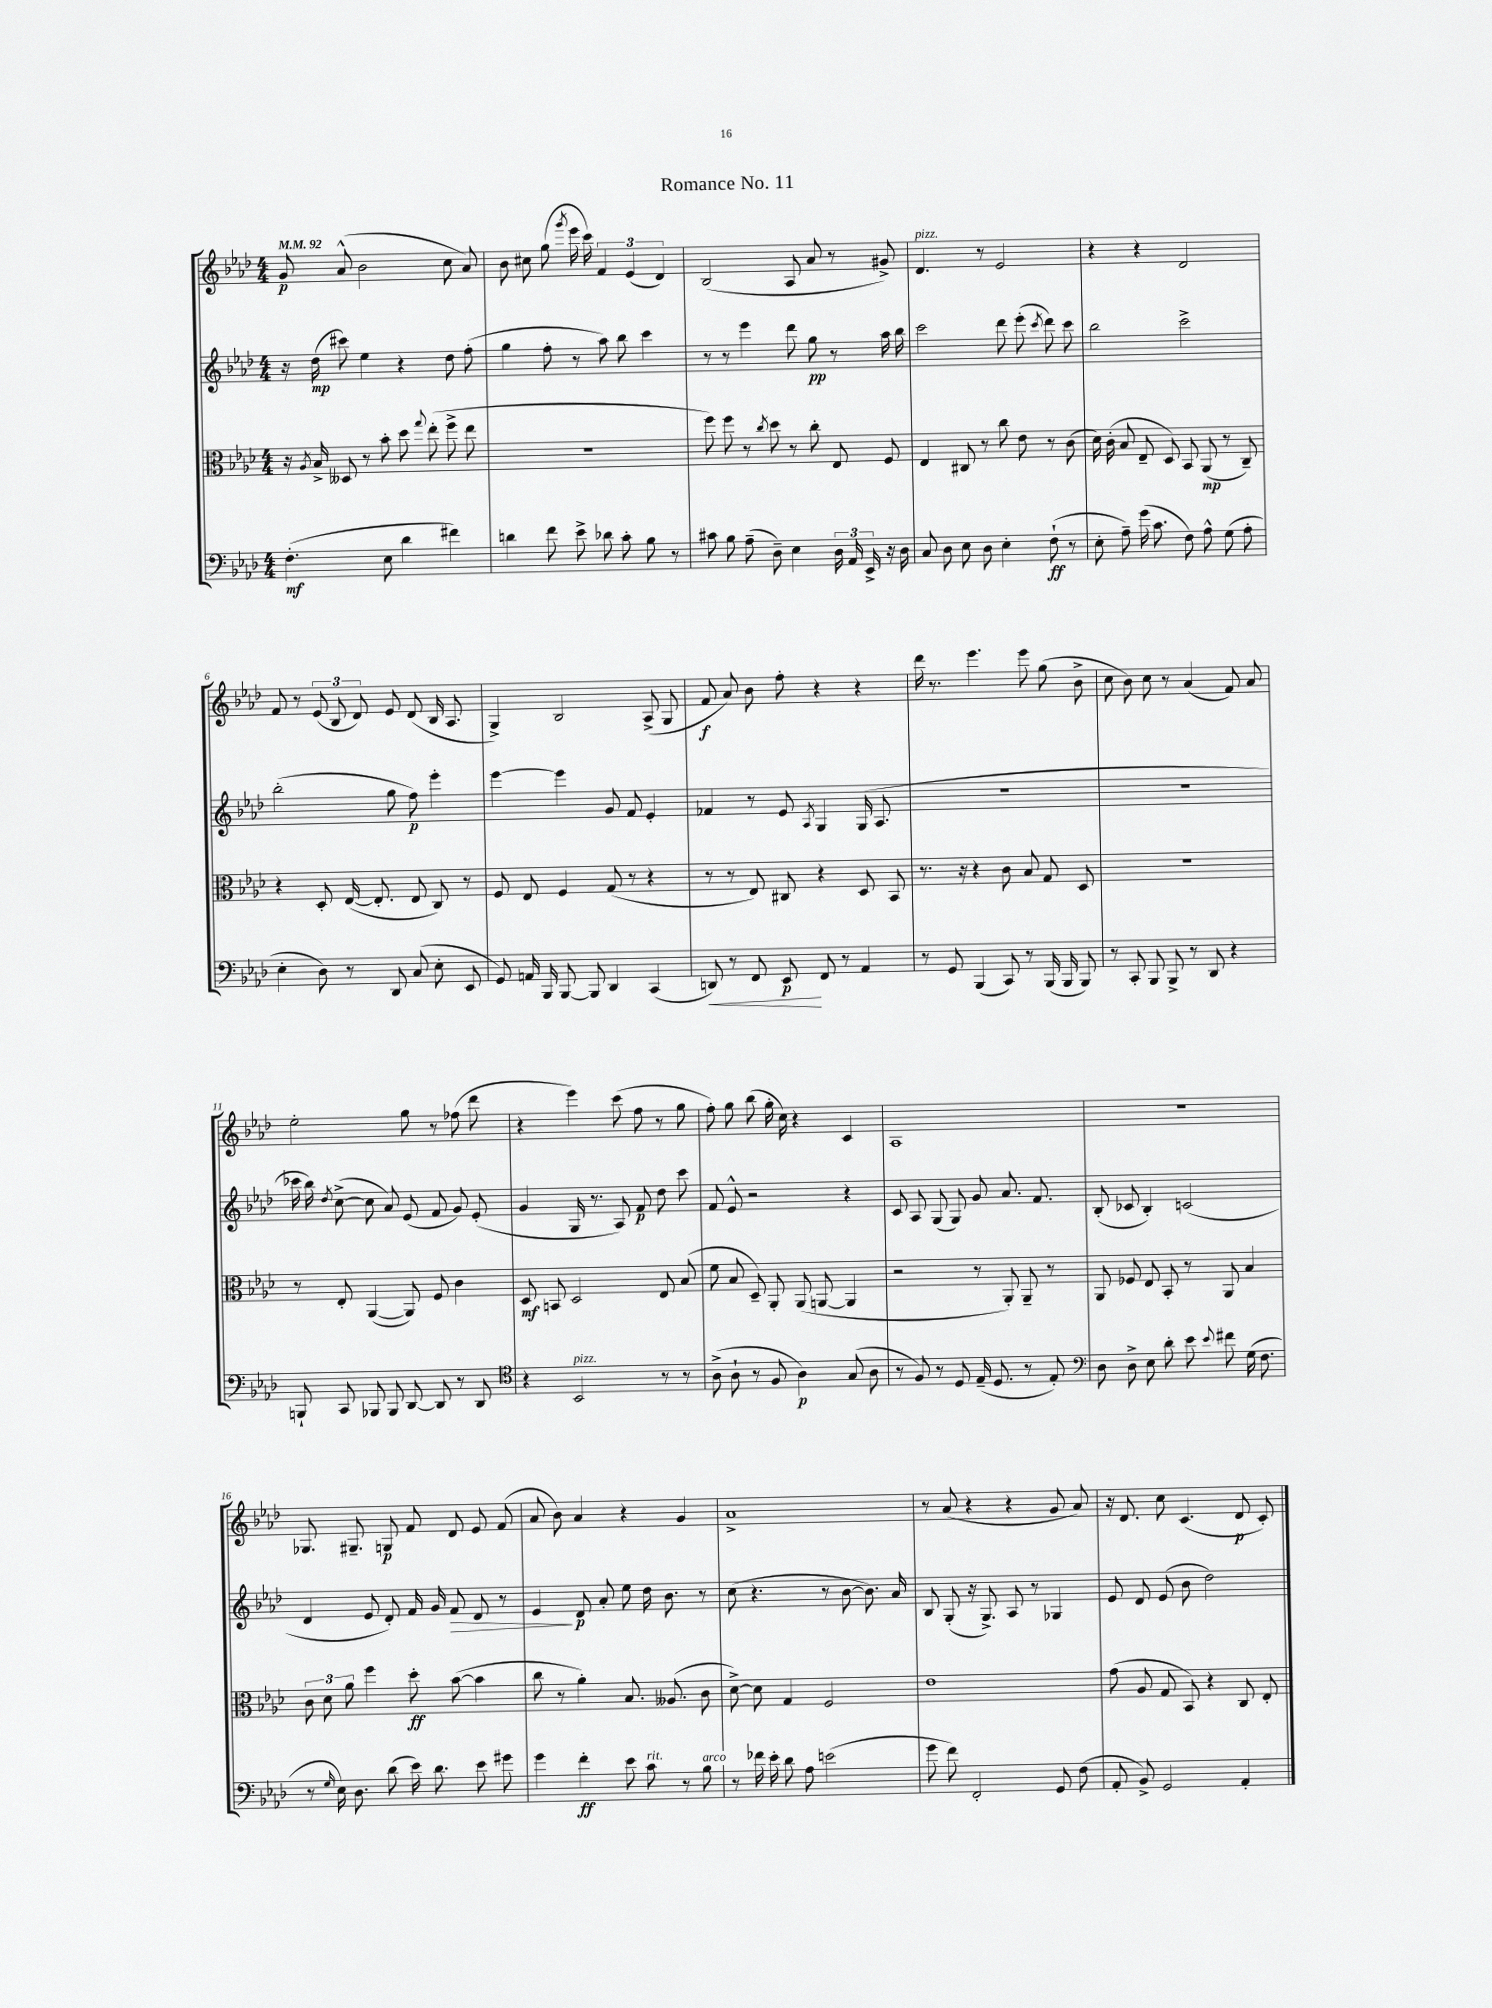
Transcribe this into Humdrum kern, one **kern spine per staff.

**kern	**kern	**kern	**kern
*staff4	*staff3	*staff2	*staff1
*clefF4	*clefC3	*clefG2	*clefG2
*k[b-e-a-d-]	*k[b-e-a-d-]	*k[b-e-a-d-]	*k[b-e-a-d-]
*M4/4	*M4/4	*M4/4	*M4/4
*MM92	*MM92	*MM92	*MM92
(4.F'\	16r	16r	8g/
.	8qA-/	.	.
.	16B-^/	(16dd-\	.
.	8D--/	8ccc#\)	(8a-^^/
.	8r	4ee-\	2b-\
8E-\	8b-'\	.	.
4d-\	8dd-\	4r	.
.	8qqgg/	.	.
.	(8ee-'\	.	.
4f#\)	8ff^\	8dd-\	8cc\
.	8ee-\	(8ff'\	8a-/)
=	=	=	=
4d\	1r	4gg\	8b-\
.	.	.	8cc#\
8f\	.	8ff'\	(8gg\
.	.	.	8qggg/
8e-^\	.	8r	16eee-\
.	.	.	16ccc\)
8d-\	.	8aa-\)	6f/
8c'\	.	8bb-\	.
.	.	.	(6e-/
8B-\	.	4ccc\	.
.	.	.	6d-/)
8r	.	.	.
=	=	=	=
8c#\	8ff\)	8r	(2B-/
8B-\	8ff\	8r	.
(8A-~\	8r	4eee-\	.
.	8qcc/	.	.
8D-~\)	8dd-\	.	.
4E-\	8r	8ddd-\	8A-/
.	8cc'\	8gg\	8a-/
24D-\	8E-/	8r	8r
24AA-/	.	.	.
24EE-^/	.	.	.
16r	8F/	16aa-\	8g#^/)
16D-\	.	16bb-\	.
=	=	=	=
8C/	4E-/	2ccc\	4.d-/
8D-\	.	.	.
8E-\	8C#/	.	.
8D-\	8r	.	8r
4E-'\	8cc\	8ddd-\	2e-/
.	8e-\	(8eee-'\	.
.	.	8qccc/	.
(8F`\	8r	8ddd-\)	.
8r	(8c\	8ccc\	.
=	=	=	=
8E-'\	16d-\)	2bb-\	4r
.	(16c'\	.	.
8A-~\)	8B-/	.	.
(16g\	8E-~/	.	4r
8.c\	.	.	.
.	8D-/)	.	.
8F\)	8BB-/	2ccc^\	2d-/
8A-^^\	(8AA-/	.	.
(8G\	8r	.	.
8A-'\	8C~/)	.	.
=	=	=	=
4E-'\	4r	(2bb-'\	8f/
.	.	.	8r
8D-\)	8D-'/	.	(12e-/
.	.	.	12B-/
8r	([16E-/	.	.
.	.	.	12d-/)
.	8.E-'/]	.	.
8DD-/	.	8gg\	8e-/
(8C/	8E-/	8ff\)	(8d-/
8E-'\	8C/)	4eee-'\	16B-/
.	.	.	8.A-/
8EE-/	8r	.	.
=	=	=	=
8GG/)	8F/	[4eee-\	4G^/)
16AA/	8E-/	.	.
16BBB-/	.	.	.
[8BBB-/	4F/	4eee-\]	2B-/
8BBB-/]	.	.	.
4DD-/	(8G/	8g/	.
.	8r	8f/	.
(4CC/	4r	4e-'/	(8A-^/
.	.	.	8G/
=	=	=	=
8DD/)	8r	4f-/	8f/
8r	8r	.	8a-/)
8FF/	8E-/)	8r	8b-\
8EE-/	8C#/	8e-/	8ff'\
.	.	8qA-/	.
8FF/	4r	4G/	4r
8r	.	.	.
4AA-/	8D-/	(16G/	4r
.	.	8.A-/	.
.	8BB-/	.	.
=	=	=	=
8r	8.r	1r	16ddd-\
.	.	.	8.r
8GG/	.	.	.
.	16r	.	.
(4BBB-/	4r	.	4.eee-\
8CC/)	8c\	.	.
8r	8B-/	.	8eee-\
(16BBB-/	8G/	.	(8gg\
16BBB-/	.	.	.
8BBB-/)	8D-/	.	8b-^\
=	=	=	=
8r	1r	1r	8cc\
8CC'/	.	.	8b-\)
8BBB-/	.	.	8cc\
8BBB-^/	.	.	8r
8r	.	.	(4a-/
8DD-/	.	.	.
4r	.	.	8f/)
.	.	.	8a-/
=	=	=	=
8BBB`/	8r	16ccc-\	2ee-'\
.	.	16bb-\)	.
.	.	8qdd-/	.
8CC/	8E-'/	([8cc^\	.
8BBB-/	([4AA-/	8cc\]	.
8BBB-/	.	8a-/)	.
[8DD-/	8AA-/])	(8e-/	8gg\
8DD-/]	8F/	8f/	8r
8r	4c\	8g/)	(8ff-\
8DD-/	.	(8e-'/	8ddd-\
=	=	=	=
*clefC4	*	*	*
4r	8D-/	4g/	4r
.	8BB/	.	.
2BB-/	2D-/	16G/	4eee-\)
.	.	8.r	.
.	.	8A-/)	(8ccc\
.	.	8f/	8ff\
8r	8E-/	8dd-\	8r
8r	(8B-/	8ccc\	8gg\
=	=	=	=
(8A-^\	8f\	8f/	8ff'\)
8A-`\	8B-/	8e-^^/	8gg\
8r	8D-~/)	2r	(8bb-\
8F/	8AA-'/	.	16gg'\
.	.	.	16cc\)
4A-\)	(8AA-/	.	4r
.	[8AA/	.	.
(8G/	4AA/]	4r	4c/
8A-\	.	.	.
=	=	=	=
8r	2r	8c/	1A-
8F/)	.	8A-/	.
8r	.	(8G/	.
8D-/	.	8G/)	.
(16E-~/	8r	8g/	.
8.D-/	.	.	.
.	8AA-'/)	8.a-/	.
8r	8AA-~/	.	.
.	.	8.f/	.
8E-'/)	8r	.	.
=	=	=	=
*clefF4	*	*	*
8D-\	8AA-/	(8B-'/	1r
8D-^\	8F-/	8c-/	.
8E-\	8E-/	4B-'/)	.
8d-'\	8BB-'/	.	.
8e-\	8r	(2c/	.
8qqe-/	.	.	.
8f#\	8AA-/	.	.
(16G\	4B-/	.	.
8.F\	.	.	.
=	=	=	=
8r	12c\	4d-/	8.G-/
.	12d-\	.	.
16qqG/	.	.	.
16E-\)	.	.	.
.	12a-\	.	.
8.D-\	.	.	8.G#~/
.	4ff\	8e-/	.
(8d-\	.	8d-'/)	8G/
16e-\)	8dd-'\	16f/	8f/
8.d-\	.	16g/	.
.	([8b-\	8f/	8d-/
8e-\	4b-\]	8d-/	8e-/
8g#\	.	8r	(8f/
=	=	=	=
4g\	8cc\	4e-/	8a-/
.	8r	.	8b-\)
4f'\	4a-'\)	8d-/	4a-/
.	.	8a-'/	.
8e-\	8.B-/	8ee-\	4r
8c\	.	16dd-\	.
.	(8.A--/	8.b-\	.
8r	.	.	4g/
8B-\	8c\	8r	.
=	=	=	=
8r	[8d-^\)	(8cc\	1a-^
16f-\	8d-\]	4.r	.
16e-'\	.	.	.
8d-\	4G/	.	.
8A-\	.	.	.
(2e\	2F/	8r	.
.	.	[8b-\	.
.	.	8.b-\])	.
.	.	16a-/	.
=	=	=	=
8g\	1e-	8B-/	8r
8f\)	.	(8G'/	(8a-/
2FF'/	.	16r	4r
.	.	8.G^/)	.
.	.	8A-/	4r
.	.	8r	.
8GG/	.	4G-/	8g/
(8F\	.	.	8a-/)
=	=	=	=
8AA-'/	(8g\	8e-/	16r
.	.	.	8.d-/
8BB-^/)	8A-/	8d-/	.
2GG/	8G/	(8e-/	8cc\
.	8BB-/)	8b-\	(4.c/
.	4r	2dd-\)	.
4AA-'/	8C/	.	8d-/
.	8E-'/	.	8c'/)
==	==	==	==
*-	*-	*-	*-
